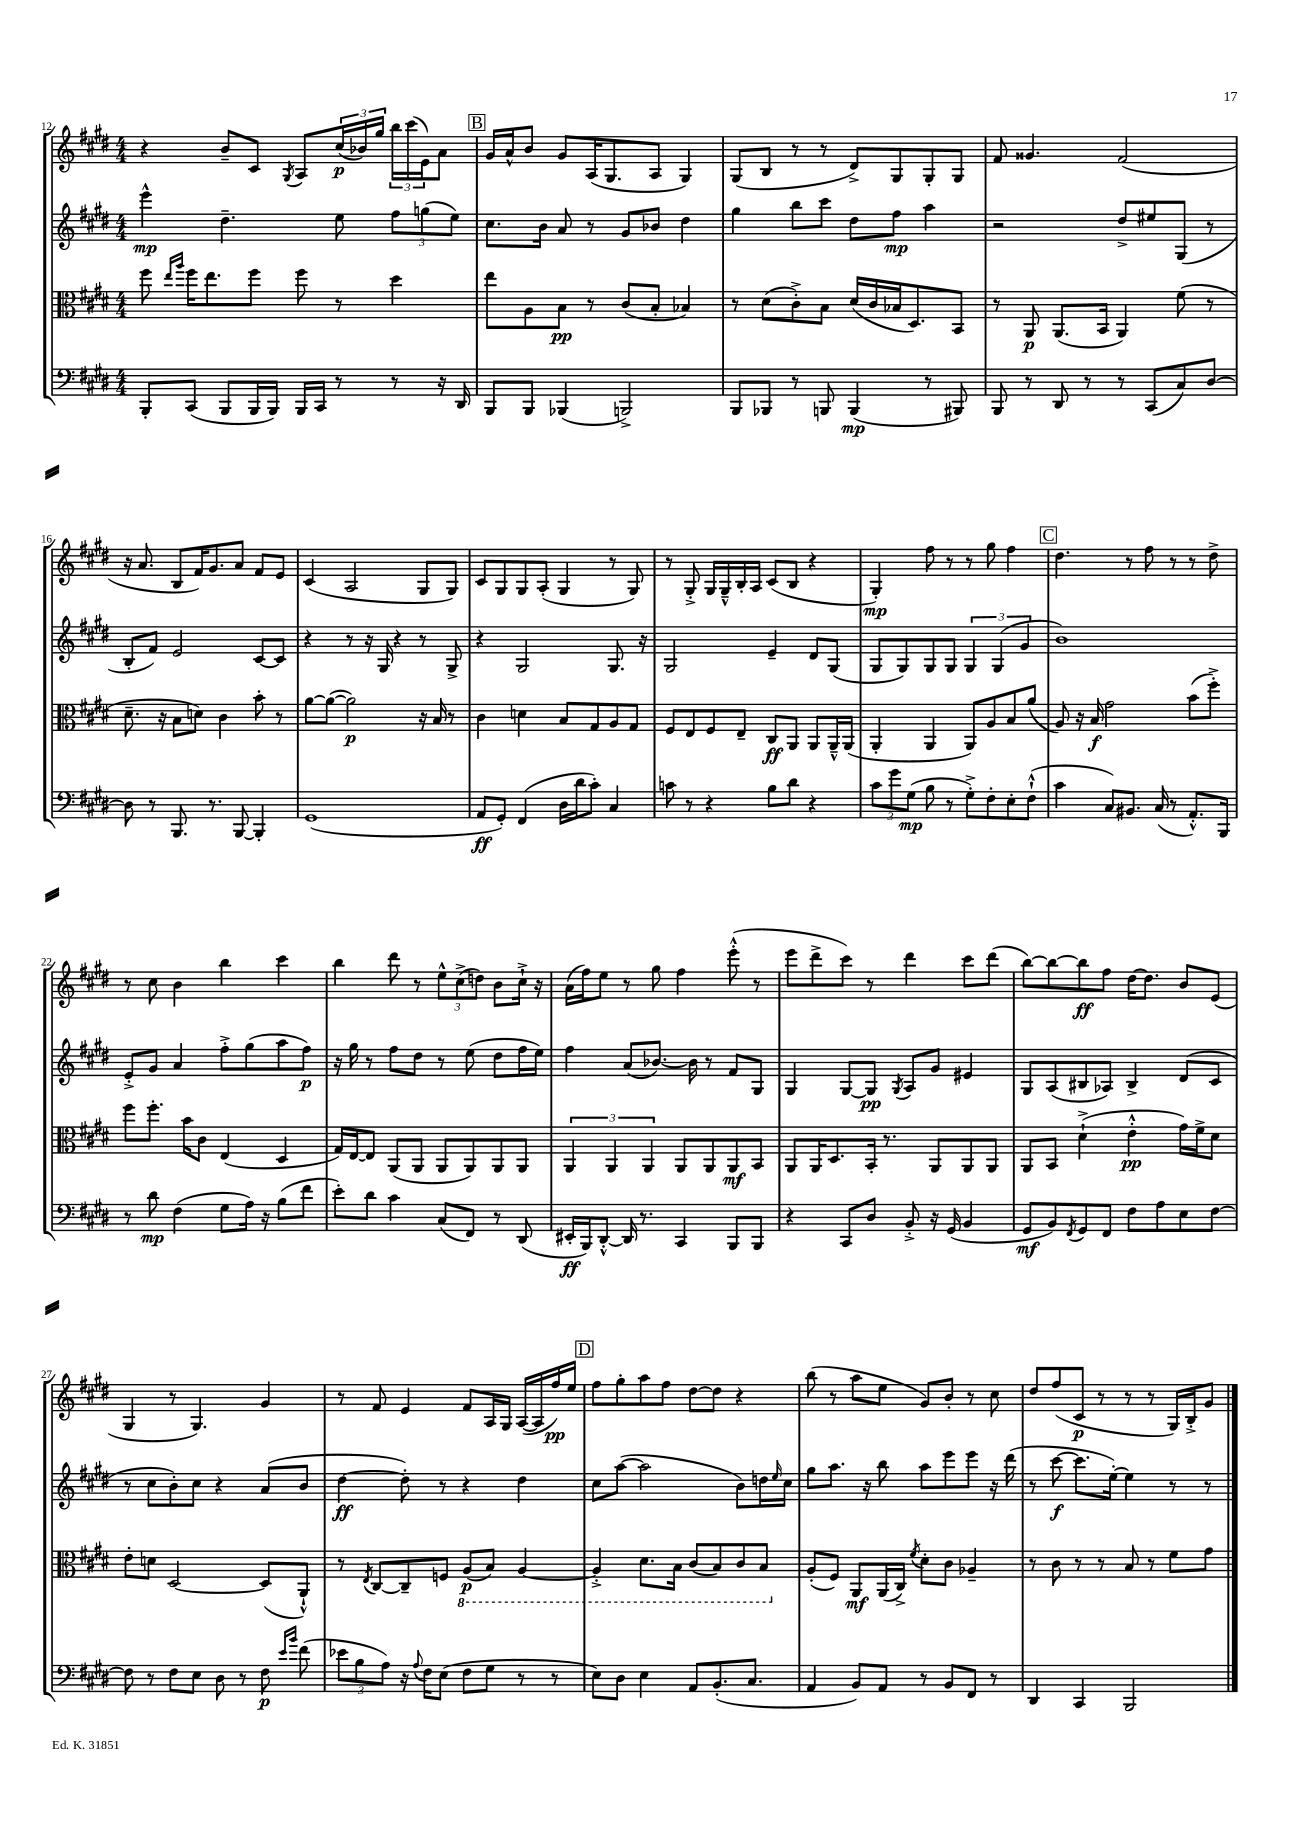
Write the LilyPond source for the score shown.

<<
\new StaffGroup <<
\new Staff = "s0" {
    \clef treble \key e \major \numericTimeSignature \time 4/4
    r4 b'8-- cis'8 \acciaccatura { gis8 } a8 \tuplet 3/2 { cis''16\p( bes'16) gis''16 } \tuplet 3/2 { b''16 cis'''16( e'16) } a'8 |
    \mark \markup { \box "B" } gis'16 a'16-^ b'8 gis'8 a16( gis8. a8 gis4) |
    gis8( b8 r8 r8 dis'8->) gis8 gis8-. gis8 |
    fis'8 gisis'4. fis'2( |
    r16 a'8. b8 fis'16) gis'8. a'8 fis'8 e'8 |
    cis'4( a2 gis8 gis8) |
    cis'8 gis8 gis8 a8-.( gis4 r8 gis8) |
    r8 gis8-.-> gis16 gis16---^ b16-. a16 cis'8( b8 r4 |
    gis4-.\mp) fis''8 r8 r8 gis''8 fis''4 |
    \mark \markup { \box "C" } dis''4. r8 fis''8 r8 r8 dis''8-> |
    r8 cis''8 b'4 b''4 cis'''4 |
    b''4 dis'''8 r8 \tuplet 3/2 { e''8-^ cis''8->( d''8) } b'8 cis''16-!-> r16 |
    a'16( fis''16) e''8 r8 gis''8 fis''4 e'''8-.-^( r8 |
    e'''8 dis'''8-> cis'''8) r8 dis'''4 cis'''8 dis'''8( |
    b''8~) b''8~ b''8\ff fis''8 dis''16~ dis''8. b'8 e'8( |
    gis4 r8 gis4.) gis'4 |
    r8 fis'8 e'4 fis'8 a16 gis16 a16~( a16 fis''16\pp) e''16 |
    \mark \markup { \box "D" } fis''8 gis''8-. a''8 fis''8 dis''8~ dis''8 r4 |
    b''8( r8 a''8 e''8 gis'8) b'8-. r8 cis''8 |
    dis''8 fis''8( cis'8\p r8 r8 r8 gis16) b16-.-> gis'8 \bar "|." |
}
\new Staff = "s1" {
    \clef treble \key e \major \numericTimeSignature \time 4/4
    e'''4-^\mp dis''4.-- e''8 \tuplet 3/2 { fis''8 g''8( e''8) } |
    \mark \markup { \box "B" } cis''8. b'16 a'8 r8 gis'8 bes'8 dis''4 |
    gis''4 b''8 cis'''8 dis''8 fis''8\mp a''4 |
    r2 dis''8-> eis''8 gis8( r8 |
    b8-. fis'8) e'2 cis'8~ cis'8 |
    r4 r8 r16 gis16 r4 r8 gis8-> |
    r4 gis2 gis8. r16 |
    gis2 e'4-- dis'8 gis8( |
    gis8 gis8) gis8 gis8 \tuplet 3/2 { gis4 gis4( gis'4 } |
    \mark \markup { \box "C" } b'1) |
    e'8-.-> gis'8 a'4 fis''8-.-> gis''8( a''8 fis''8\p) |
    r16 gis''16 r8 fis''8 dis''8 r8 e''8( dis''8 fis''16 e''16) |
    fis''4 a'8( bes'8.~) bes'16 r8 fis'8 gis8 |
    gis4 gis8~ gis8\pp \acciaccatura { gis8 } a8 gis'8 eis'4 |
    gis8 a8( bis8 aes8) bis4-> dis'8( cis'8 |
    r8 cis''8 b'8-.) cis''8 r4 a'8( b'8 |
    dis''4~\ff dis''8-.) r8 r4 dis''4 |
    \mark \markup { \box "D" } cis''8 a''8~( a''2 b'8) d''16 \grace { e''16 } cis''16 |
    gis''8 a''8. r16 b''8 a''8 e'''8 e'''8 r16 dis'''16( |
    r8 cis'''8~\f cis'''8. e''16~-.) e''4 r8 r8 \bar "|." |
}
\new Staff = "s2" {
    \clef alto \key e \major \numericTimeSignature \time 4/4
    fis''8 \grace { e''16 a''16 } fis''16 e''8. fis''8 fis''8 r8 dis''4 |
    \mark \markup { \box "B" } e''8 a8 b8\pp r8 cis'8( b8-. bes4) |
    r8 dis'8( cis'8-.->) b8 dis'16( cis'16 bes16 dis8.) b,8 |
    r8 a,8\p a,8.( b,16 a,4) fis'8( r8 |
    dis'8.-- r16 b8 d'8) cis'4 b'8-. r8 |
    a'8~ a'8~( a'2\p) r16 b16 r8 |
    cis'4 d'4 b8 gis8 a8 gis8 |
    fis8 e8 fis8 e8-- cis8\ff a,8 a,8 a,16---^ a,16( |
    a,4-. a,4 a,8) a8 b8 a'8( |
    \mark \markup { \box "C" } a8) r16 b16\f gis'2 b'8( fis''8-.->) |
    fis''8 fis''8.-. b'16 cis'8 e4( dis4 |
    gis16) e16~ e8 a,8( a,8 a,8 a,8) a,8 a,8 |
    \tuplet 3/2 { a,4 a,4 a,4 } a,8 a,8 a,8\mf b,8 |
    a,8 a,16 dis8. b,16-. r8. a,8 a,8 a,8 |
    a,8 b,8 dis'4-!->( e'4-.-^\pp gis'16) fis'16-> dis'8 |
    e'8-. d'8 dis2~ dis8( a,8-!-^) |
    r8 \acciaccatura { e8 } cis8~ cis8-- f8 \ottava #-1 a,8\p( b,8) a,4~ |
    \mark \markup { \box "D" } a,4-.-> dis8. b,16 cis8( b,8) cis8 b,8 \ottava #0 |
    a8-.( fis8) a,8\mf a,16( cis16->) \acciaccatura { fis'8 } dis'8-. cis'8 aes4-- |
    r8 cis'8 r8 r8 b8 r8 fis'8 gis'8 \bar "|." |
}
\new Staff = "s3" {
    \clef bass \key e \major \numericTimeSignature \time 4/4
    b,,8-. cis,8( b,,8 b,,16 b,,16) b,,16 cis,16 r8 r8 r16 dis,16 |
    \mark \markup { \box "B" } b,,8 b,,8 bes,,4( b,,2->) |
    b,,8 bes,,8 r8 b,,8 b,,4\mp( r8 bis,,8) |
    b,,8 r8 dis,8 r8 r8 cis,8( cis8) dis8~ |
    dis8 r8 b,,8. r8. b,,8~ b,,4-. |
    gis,1( |
    a,8\ff gis,8-.) fis,4( dis16 dis'16 cis'8-.) cis4 |
    c'8 r8 r4 b8 dis'8 r4 |
    \tuplet 3/2 { cis'8 gis'8 gis8\mp( } b8 r8 gis8-.->) fis8-. e8-. fis8-!-^( |
    \mark \markup { \box "C" } cis'4 cis8) bis,8. cis16( r8 a,8.-.-^) b,,16 |
    r8 dis'8\mp fis4( gis8 a16) r16 b8( fis'8 |
    e'8-.) dis'8 cis'4 cis8( fis,8) r8 dis,8( |
    eis,16-.\ff b,,16) dis,8~-.-^ dis,16 r8. cis,4 b,,8 b,,8 |
    r4 cis,8 dis8 b,8-.-> r16 gis,16( b,4 |
    gis,8\mf b,8) \acciaccatura { fis,8 } gis,8 fis,8 fis8 a8 e8 fis8~ |
    fis8 r8 fis8 e8 dis8 r8 fis8\p \grace { e'16 b'16 } fis'8( |
    \tuplet 3/2 { ees'8 b8 a8) } r16 \appoggiatura { a8 } fis16 e8( fis8 gis8 r8 r8 |
    \mark \markup { \box "D" } e8) dis8 e4 a,8 b,8.-.( cis8. |
    a,4 b,8) a,8 r8 b,8 fis,8 r8 |
    dis,4 cis,4 b,,2 \bar "|." |
}
>>
>>
\layout { \context { \Score currentBarNumber = #12 } }
